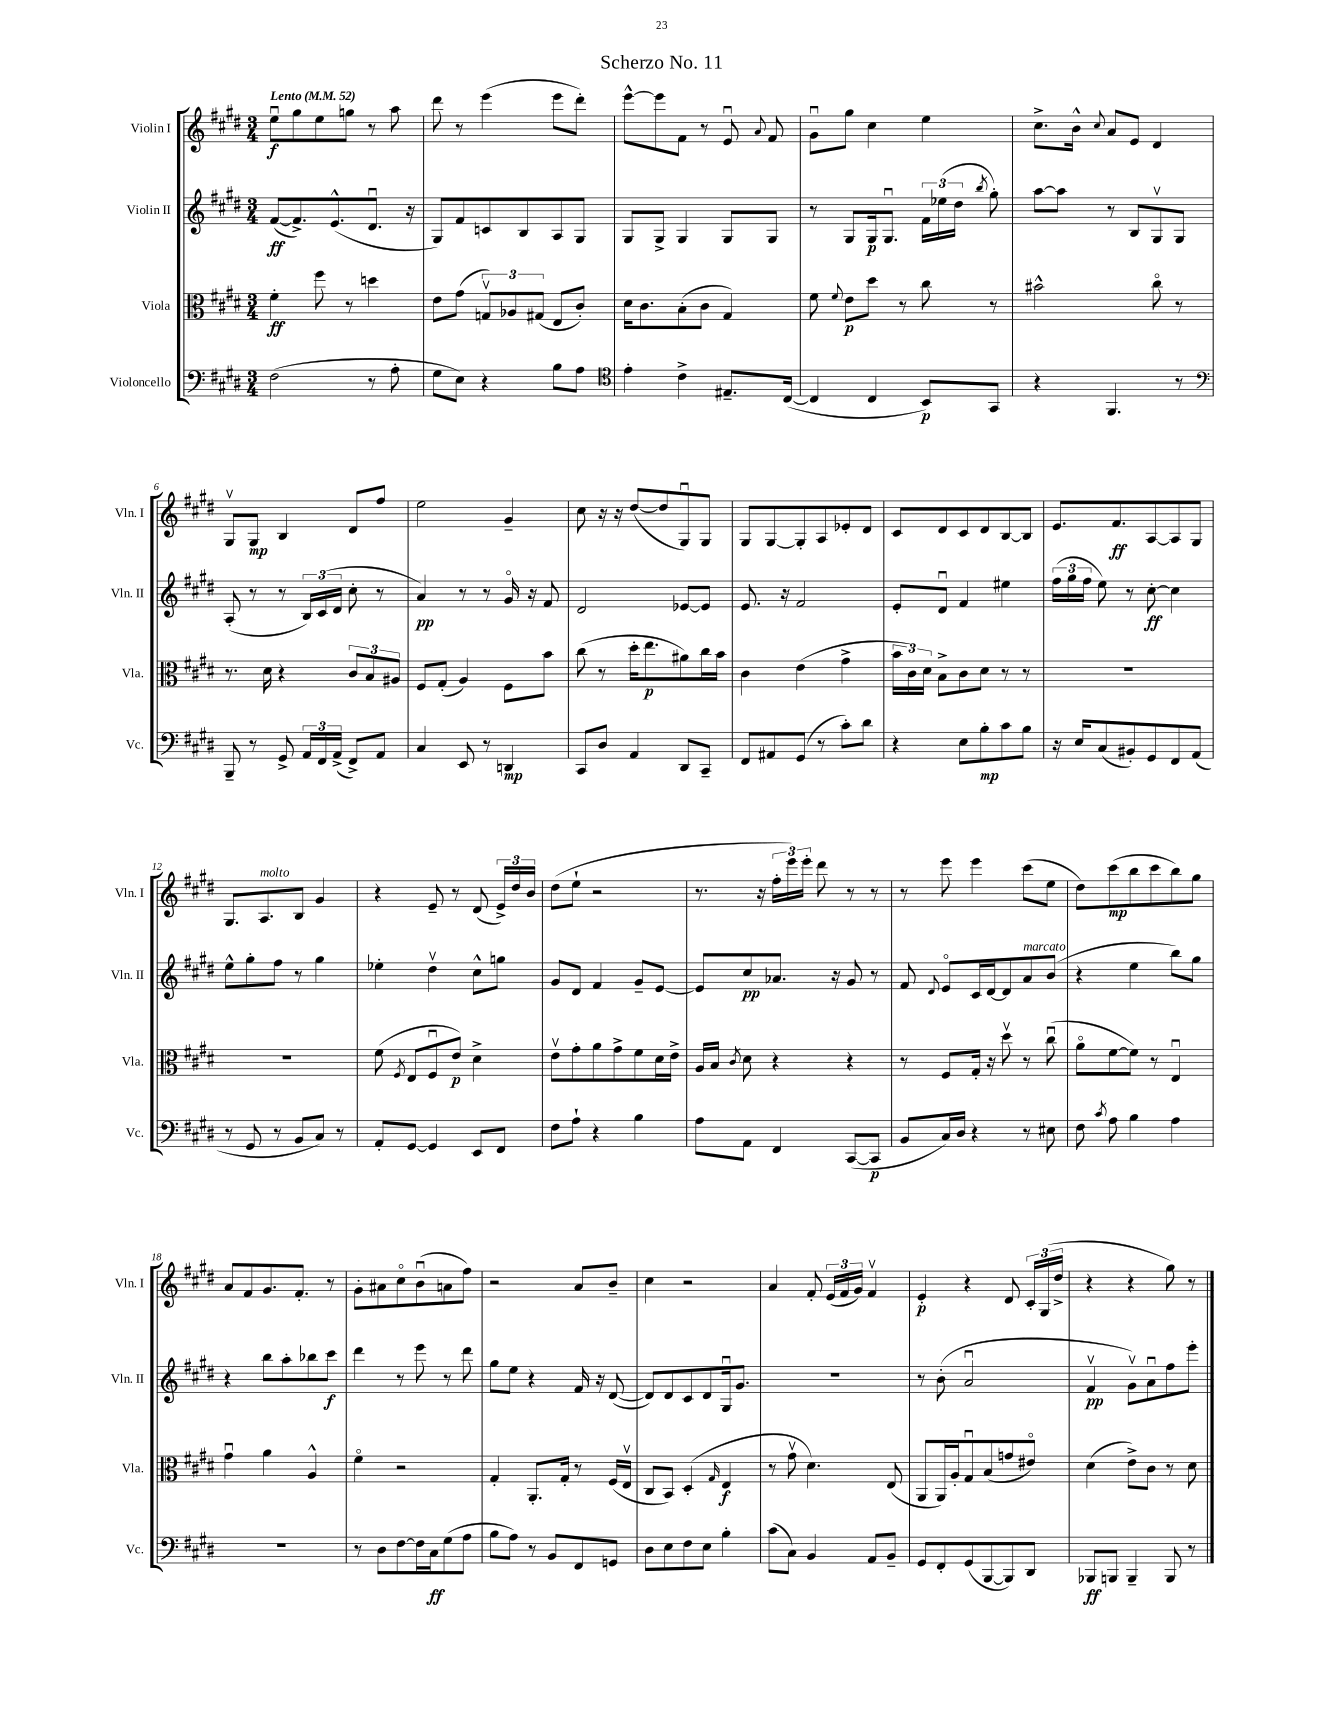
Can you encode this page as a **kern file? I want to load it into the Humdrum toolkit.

**kern	**kern	**kern	**kern
*staff4	*staff3	*staff2	*staff1
*clefF4	*clefC3	*clefG2	*clefG2
*k[f#c#g#d#]	*k[f#c#g#d#]	*k[f#c#g#d#]	*k[f#c#g#d#]
*M3/4	*M3/4	*M3/4	*M3/4
*MM52	*MM52	*MM52	*MM52
(2F#	4f#'	([8f#	8eeu
.	.	8.f#^])	8gg#
.	8ff#	.	8ee
.	.	(8.e^^	.
.	8r	.	8gg
8r	4dd	8.d#u	8r
8A'	.	.	8aa
.	.	16r	.
=	=	=	=
8G#	8e	8G#)	8ddd#
8E)	(8g#	8f#	8r
4r	12Gv)	8c	(4eee
.	12A-	.	.
.	.	8B	.
.	(12G#	.	.
8B	8E	8A	8eee
8A	8c#')	8G#	8ddd#')
=	=	=	=
*clefC4	*	*	*
4e'	16d#	8G#	[8eee^^
.	8.c#	.	.
.	.	8G#^	8eee]
4c#^	(8B'	4G#	8f#
.	8c#	.	8r
8.E#~	4G#)	8G#	8eu
.	.	.	8qqa
.	.	8G#	8f#
([16C#	.	.	.
=	=	=	=
4C#]	8f#	8r	8g#u
.	8qqf#	.	.
.	8e	8G#	8gg#
4C#	8dd#	16G#	4cc#
.	.	8.G#u	.
.	8r	.	.
8BB)	8cc#	24f#	4ee
.	.	(24ee-	.
.	.	24dd#	.
.	.	8qbb	.
8GG#	8r	8gg#')	.
=	=	=	=
4r	2b#^^	[8aa	8.cc#^
.	.	8aa]	.
.	.	.	16b^^
.	.	.	8qqcc#
4.FF#	.	8r	8a
.	.	8B	8e
.	8cc#o	8G#v	4d#
8r	8r	8G#	.
=	=	=	=
*clefF4	*	*	*
8BBB~	8.r	(8A'	8G#v
8r	.	8r	8G#
.	16d#	.	.
8GG#^	4r	8r	4B
24AA	.	24B)	.
24FF#	.	(24c#	.
(24AA^	.	24d#	.
8FF#^)	12c#	8cc#'	8d#
.	12B	.	.
8AA	.	8r	8ff#
.	12A#	.	.
=	=	=	=
4C#	8F#	4a)	2ee
.	(8G#'	.	.
8EE	4A)	8r	.
8r	.	8r	.
4DD	8F#	16g#o	4g#~
.	.	16r	.
.	8b	8f#	.
=	=	=	=
8CC#	(8cc#	2d#	8cc#
8D#	8r	.	16r
.	.	.	16r
4AA	16dd#'	.	([8dd#
.	8.ee	.	.
.	.	.	8dd#]
8DD#	8a#)	[8e-	8G#u)
8CC#~	16cc#	8e-]	8G#
.	16b	.	.
=	=	=	=
8FF#	4c#	8.e	8G#
8AA#	.	.	[8G#
.	.	16r	.
(8GG#	(4e	2f#	8G#']
8r	.	.	8A
8c#')	4g#^	.	8e-'
8d#	.	.	8d#
=	=	=	=
4r	24b	8e'	8c#
.	24c#)	.	.
.	24d#	.	.
.	8B^	8d#u	8d#
8E	8c#	4f#	8c#
8B'	8d#	.	8d#
8c#	8r	4ee#	[8B
8B	8r	.	8B]
=	=	=	=
16r	2.r	(24ff#	8.e
.	.	24gg#	.
16E	.	.	.
.	.	24ff#	.
(8C#	.	8ee)	.
.	.	.	8.f#
8BB#')	.	8r	.
8GG#	.	[8cc#'	[8A
8FF#	.	4cc#]	8A]
(8AA	.	.	8G#
=	=	=	=
8r	2.r	8ee^^	8.G#
8GG#	.	8gg#'	.
.	.	.	8.A
8r	.	8ff#	.
8BB	.	8r	8B
8C#)	.	4gg#	4g#
8r	.	.	.
=	=	=	=
8AA'	(8f#	4ee-'	4r
.	8qF#	.	.
[8GG#	8E	.	.
4GG#]	8F#u	4dd#v	8e~
.	8e)	.	8r
8EE	4d#^	8cc#^^	(8d#
8FF#	.	8gg	24e^)
.	.	.	24dd#
.	.	.	24b
=	=	=	=
8F#	8ev	8g#	(8dd#
8A`	8g#'	8d#	8ee`
4r	8a	4f#	2r
.	8g#^	.	.
4B	8f#	8g#~	.
.	16d#	[8e	.
.	16e^	.	.
=	=	=	=
8A	16A	8e]	8.r
.	16B	.	.
.	8qc#	.	.
8AA	8d#	8cc#	.
.	.	.	16r
4FF#	4r	8.a-	24ff#'
.	.	.	24eee)
.	.	.	24eee'
.	.	.	8ddd#
.	.	16r	.
([8CC#	4r	8g#	8r
8CC#]	.	8r	8r
=	=	=	=
8BB	8r	8f#	8r
.	.	8qqd#	.
16C#)	8F#	8eo	8eee
16D#	.	.	.
4r	16G#'	16c#	4eee
.	16r	[16d#	.
.	8dd#v	8d#]	.
8r	8r	8a	(8ccc#
8E#	(8cc#u	(8b	8ee
=	=	=	=
8F#	8ao	4r	8dd#)
8qc#	.	.	.
8A	[8f#	.	(8ccc#
4B	8f#])	4ee	8bb
.	8r	.	8ccc#
4A	4Eu	8bb)	8bb)
.	.	8gg#	8gg#
=	=	=	=
2.r	4g#u	4r	8a
.	.	.	8f#
.	4a	8bb	8.g#
.	.	8aa'	.
.	.	.	8.f#'
.	4A^^	8bb-	.
.	.	8ccc#	8r
=	=	=	=
8r	4f#o	4ddd#	8g#'
8D#	.	.	8a#
[8F#	2r	8r	8cc#o
16F#]	.	8eee	(8bu
16C#	.	.	.
(8G#	.	8r	8a
8A	.	8ddd#	8ff#)
=	=	=	=
8B	4G#'	8gg#	2r
8A)	.	8ee	.
8r	8.AA'	4r	.
8BB	.	.	.
.	16G#'	.	.
8FF#	8r	16f#	8a
.	.	16r	.
8GG	(16F#	([8d#	8b~
.	16Ev	.	.
=	=	=	=
8D#	8C#	8d#])	4cc#
8E	8BB)	8d#	.
8F#	(4D#'	8c#	2r
8E	.	8d#	.
.	16qqG#	.	.
4B'	4E	16G#u	.
.	.	8.g#	.
=	=	=	=
(8c#	8r	2.r	4a
8C#)	8g#v	.	.
4BB	4.d#)	.	8f#'
.	.	.	(24e
.	.	.	24f#
.	.	.	24g#)
8AA	.	.	4f#v
8BB~	(8E	.	.
=	=	=	=
8GG#	8AA	8r	4e'
8FF#'	16AA)	(8b'	.
.	16A'	.	.
(8GG#	8G#u	2au	4r
[8BBB	(8B	.	.
8BBB])	8g	.	8d#
8DD#	8e#o)	.	24c#'
.	.	.	(24G#
.	.	.	24dd#^
=	=	=	=
8BBB-	(4d#	4f#v	4r
8BBB	.	.	.
4BBB~	8e^)	8g#v)	4r
.	8c#	8au	.
8BBB	8r	8ff#	8gg#)
8r	8d#	8eee'	8r
==	==	==	==
*-	*-	*-	*-
